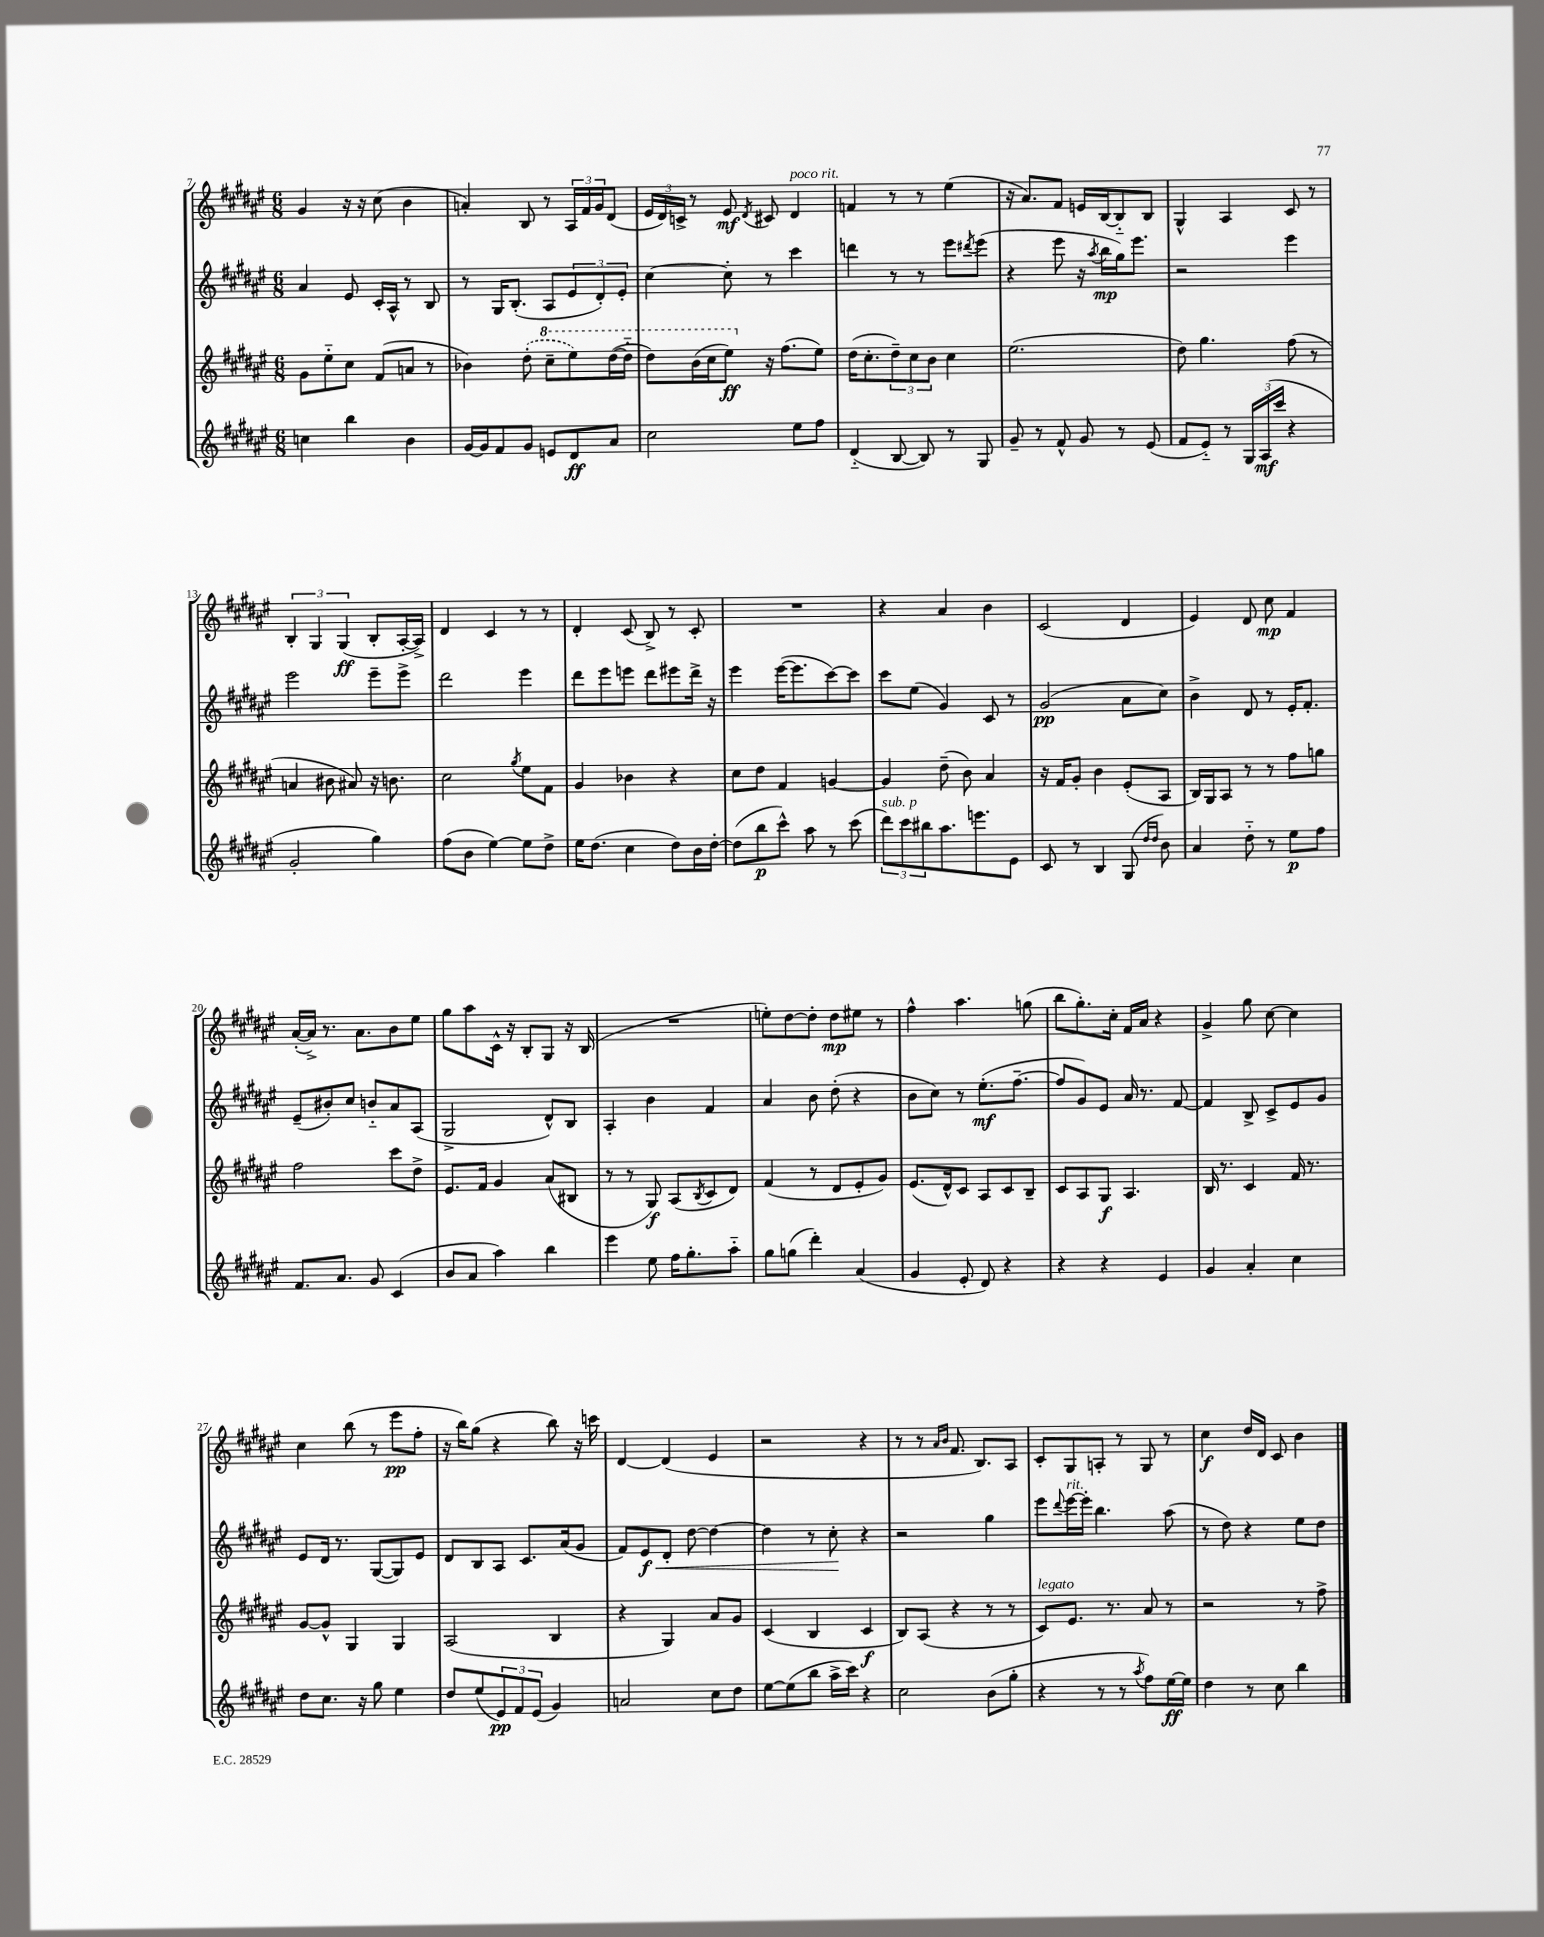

**kern	**kern	**kern	**kern
*staff4	*staff3	*staff2	*staff1
*clefG2	*clefG2	*clefG2	*clefG2
*k[f#c#g#d#a#e#]	*k[f#c#g#d#a#e#]	*k[f#c#g#d#a#e#]	*k[f#c#g#d#a#e#]
*M6/8	*M6/8	*M6/8	*M6/8
4cc\	8g#\L	4a#/	4g#/
.	8ee#'~\	.	.
4bb\	8cc#\J	8e#/	16r
.	.	.	16r
.	(8f#/L	16c#'/LL	(8cc#\
.	.	16A#^^/JJ	.
4b\	8a/J	8r	4b\
.	8r	8B/	.
=	=	=	=
[16g#/LL	4b-\)	8r	4a'/)
16g#/]J	.	.	.
8f#/	.	16G#/LK	.
.	.	(8.B'/J	.
8g#/J	(8dd#'\	.	8B/
8e/L	8ccc#~\L	8A#/L	8r
8d#/	8eee#\)	12e#/	24A#/LL
.	.	.	24f#/
.	.	12d#'/)	24g#/J
8a#/J	([16ddd#\L	.	(8d#/J
.	.	12e#'/J	.
.	16ddd#'~\]JJ	.	.
=	=	=	=
2cc#\	8ddd#\L)	[4cc#\	24e#/LL
.	.	.	24d#/)
.	.	.	24c^/JJ
.	(16bb\L	.	8r
.	16ccc#\J	.	.
.	8eee#\J)	8cc#'\]	8e#/
.	.	.	8qd#/
.	16r	8r	8c#/
.	(8.ff#\L	.	.
8ee#\L	.	4ccc#\	4d#/
8ff#\J	8ee#\J)	.	.
=	=	=	=
(4d#'~/	(16dd#\LK	4ddd\	4f/
.	8.cc#'\	.	.
[8B/	12dd#~\)	8r	8r
.	12cc#\	.	.
8B/])	.	8r	8r
.	12b\J	.	.
8r	4cc#\	8eee#\L	(4ee#\
.	.	8qddd#/	.
8G#/	.	(8eee#\J	.
=	=	=	=
8g#~/	(2.ee#\	4r	16r
.	.	.	8.a#/L)
8r	.	.	.
8f#^^/	.	8eee#\	8f#/J
8g#/	.	16r	16e/LL
.	.	8qaa#/	.
.	.	16bb\LL	[16B/J
8r	.	16gg#\J)	8B'~/]
.	.	8.eee#\J	.
(8e#/	.	.	8B/J
=	=	=	=
8f#/L	8dd#\)	2r	4G#^^/
8e#'~/J)	4.gg#\	.	.
8r	.	.	4A#/
24G#/LL	.	.	.
(24A#/	.	.	.
24ccc#/JJ	.	.	.
4r	(8ff#\	4eee#\	8c#/
.	8r	.	8r
=	=	=	=
2g#'/	4a/	2eee#\	6B'/
.	.	.	6G#/
.	8b#\	.	.
.	.	.	(6G#/
.	8a#/)	.	.
4gg#\)	16r	8eee#~\L	8B'/L
.	8.b\	.	.
.	.	8eee#^\J	[16A#'/L
.	.	.	16A#^/]JJ)
=	=	=	=
(8ff#\L	2cc#\	2ddd#\	4d#/
8b\J	.	.	.
[4ee#\)	.	.	4c#/
.	8qgg#/	.	.
8ee#\]L	8ee#\L	4eee#\	8r
8dd#^\J	8f#\J	.	8r
=	=	=	=
16ee#\LK	4g#/	8ddd#\L	4d#'/
(8.dd#\J	.	.	.
.	.	8eee#\	.
4cc#\	4b-\	8eee\J	(8c#/
.	.	8ddd#\L	8B^/)
8dd#\L)	4r	8eee#\	8r
16b\L	.	16ddd#^\Jk	8c#'/
[16dd#'\JJ	.	16r	.
=	=	=	=
(8dd#\]L	8cc#\L	4eee#\	2.r
8bb\	8dd#\J	.	.
8ccc#^^\J)	4f#/	([16eee#\LK	.
.	.	8.eee#\]	.
8aa#\	.	.	.
8r	[4g/	[8ccc#\)	.
(8ccc#\	.	8ccc#\]J	.
=	=	=	=
12ddd#\L)	4g/]	8ccc#\L	4r
12ccc#\	.	.	.
.	.	(8ee#\J	.
12bb#\	.	.	.
8.aa#\	(8dd#~\	4g#/)	4a#/
.	8b\)	.	.
8.eee\	.	.	.
.	4a#/	8c#/	4b\
8e#\J	.	8r	.
=	=	=	=
8c#/	16r	(2g#/	(2c#/
.	16f#/LK	.	.
8r	8g#'/J	.	.
4B/	4b\	.	.
(8G#/	(8e#'/L	8a#\L	4d#/
16qqdd#/LL	.	.	.
16qqdd#/JJ	.	.	.
8b\)	8A#/J	8cc#\J)	.
=	=	=	=
4a#/	16B/LL)	4b^\	4e#/)
.	16G#/J	.	.
.	8A#/J	.	.
8dd#'~\	8r	8d#/	8d#/
8r	8r	8r	8cc#\
8ee#\L	8ff#\L	16e#'/LK	4f#/
.	.	8.f#'/J	.
8ff#\J	8gg\J	.	.
=	=	=	=
8.f#/L	2ff#\	(8e#~/L	([16a#'/LL
.	.	.	16a#^/]JJ)
.	.	8b#'/)	8.r
8.a#/J	.	.	.
.	.	8cc#/J	.
.	.	.	8.a#\L
8g#/	.	8b'~/L	.
(4c#/	8ccc#\L	8a#/	8b\
.	8dd#^\J	(8A#/J	8ee#\J
=	=	=	=
8b/L	8.e#/L	2G#^/	8gg#\L
8a#/J	.	.	8aa#\
.	16f#/Jk	.	.
4aa#\)	4g#/	.	16c#^^\Jk
.	.	.	16r
.	.	.	8B'/L
4bb\	(8a#/L	8d#^^/L)	8G#/J
.	8B#/J	8B/J	16r
.	.	.	(16B/
=	=	=	=
4eee#\	8r	4A#'/	2.r
.	8r	.	.
8ee#\	8G#/)	4b\	.
16ff#\LK	(8A#/L	.	.
8.gg#'\	.	.	.
.	8qB/	.	.
.	8c#/	4f#/	.
8aa#'~\J	8d#/J)	.	.
=	=	=	=
8gg#\L	(4f#/	4a#/	8ee'\L)
(8gg\J	.	.	[8dd#\
4ddd#'\)	8r	8b\	8dd#'\]J
.	8d#/L	(8dd#'\	8dd#\L
(4a#/	8e#'/	4r	8ee#\J
.	8g#/J)	.	8r
=	=	=	=
4g#/	(8.e#/L	8b\L	4ff#^^\
.	.	8cc#\J)	.
.	16d#^^/k)	.	.
8e#'/	8c#/J	8r	4.aa#\
8d#/)	8A#/L	(8.ee#'\L	.
4r	8c#/	.	.
.	.	[8.ff#~\J	.
.	8B~/J	.	(8gg\
=	=	=	=
4r	8c#/L	8ff#/]L	8bb\L
.	8A#/	8g#/)	8.gg#'\)
4r	8G#/J	8e#/J	.
.	.	.	16cc#'\Jk
.	4.A#/	16a#/	16f#/LL
.	.	8.r	16a#/JJ
4e#/	.	.	4r
.	.	[8f#/	.
=	=	=	=
4g#/	16B/	4f#/]	4g#^/
.	8.r	.	.
4a#'/	4c#/	8B^/	8gg#\
.	.	8c#^/L	[8cc#\
4cc#\	16f#/	8e#/	4cc#\]
.	8.r	.	.
.	.	8g#/J	.
=	=	=	=
8dd#\L	[8g#/L	8e#/L	4cc#\
8.cc#\J	8g#^^/]J	16d#/Jk	.
.	.	8.r	.
.	4G#/	.	(8bb\
16r	.	.	.
8gg#\	.	([8G#/L	8r
4ee#\	4G#/	8G#/])	8eee#\L
.	.	8e#/J	8ff#'\J
=	=	=	=
8dd#/L	(2A#/	8d#/L	16r
.	.	.	16bb\LK)
(8ee#/	.	8B/	(8gg#\J
12e#/)	.	8A#/J	4r
12f#/	.	.	.
.	.	8.c#/L	.
(12e#/J	.	.	.
4g#/)	4B/	.	8bb\)
.	.	(16a#/k	.
.	.	8g#/J	16r
.	.	.	16ccc\
=	=	=	=
2a/	4r	8f#/L)	[4d#/
.	.	8e#/	.
.	4G#/)	8d#'/J	(4d#/]
.	.	[8dd#\	.
8cc#\L	8a#/L	4dd#\_	4e#/
8dd#\J	8g#/J	.	.
=	=	=	=
[8ee#\L	(4c#/	4dd#\]	2r
(8ee#\]	.	.	.
8bb\J	4B/	8r	.
16aa#^\LL	.	8cc#'\	.
16ccc#\JJ)	.	.	.
4r	4c#/	4r	4r
=	=	=	=
2cc#\	8B/L)	2r	8r
.	(8A#/J	.	8r
.	.	.	16qqa#/LL
.	.	.	16qqb/JJ
.	4r	.	8.f#/
.	.	.	8.B/L)
(8b\L	8r	4gg#\	.
8gg#'\J	8r	.	8A#/J
=	=	=	=
4r	8c#/L)	8eee#\L	8c#'/L
.	.	8qqddd#/	.
.	8.e#/J	[16eee#\L	8G#/
.	.	16eee#'\]JJ	.
8r	.	4.bb\	8A'/J
.	8.r	.	.
8r	.	.	8r
8qaa#/	.	.	.
8ff#\L)	8a#/	.	8G#/
[16ee#\L	8r	(8aa#\	8r
16ee#\]JJ	.	.	.
=	=	=	=
4dd#\	2r	8r	4cc#\
.	.	8dd#\)	.
8r	.	4r	16dd#/LL
.	.	.	16d#/JJ
8cc#\	.	.	8c#/
4bb\	8r	8ee#\L	4b\
.	8ff#^\	8dd#\J	.
==	==	==	==
*-	*-	*-	*-
